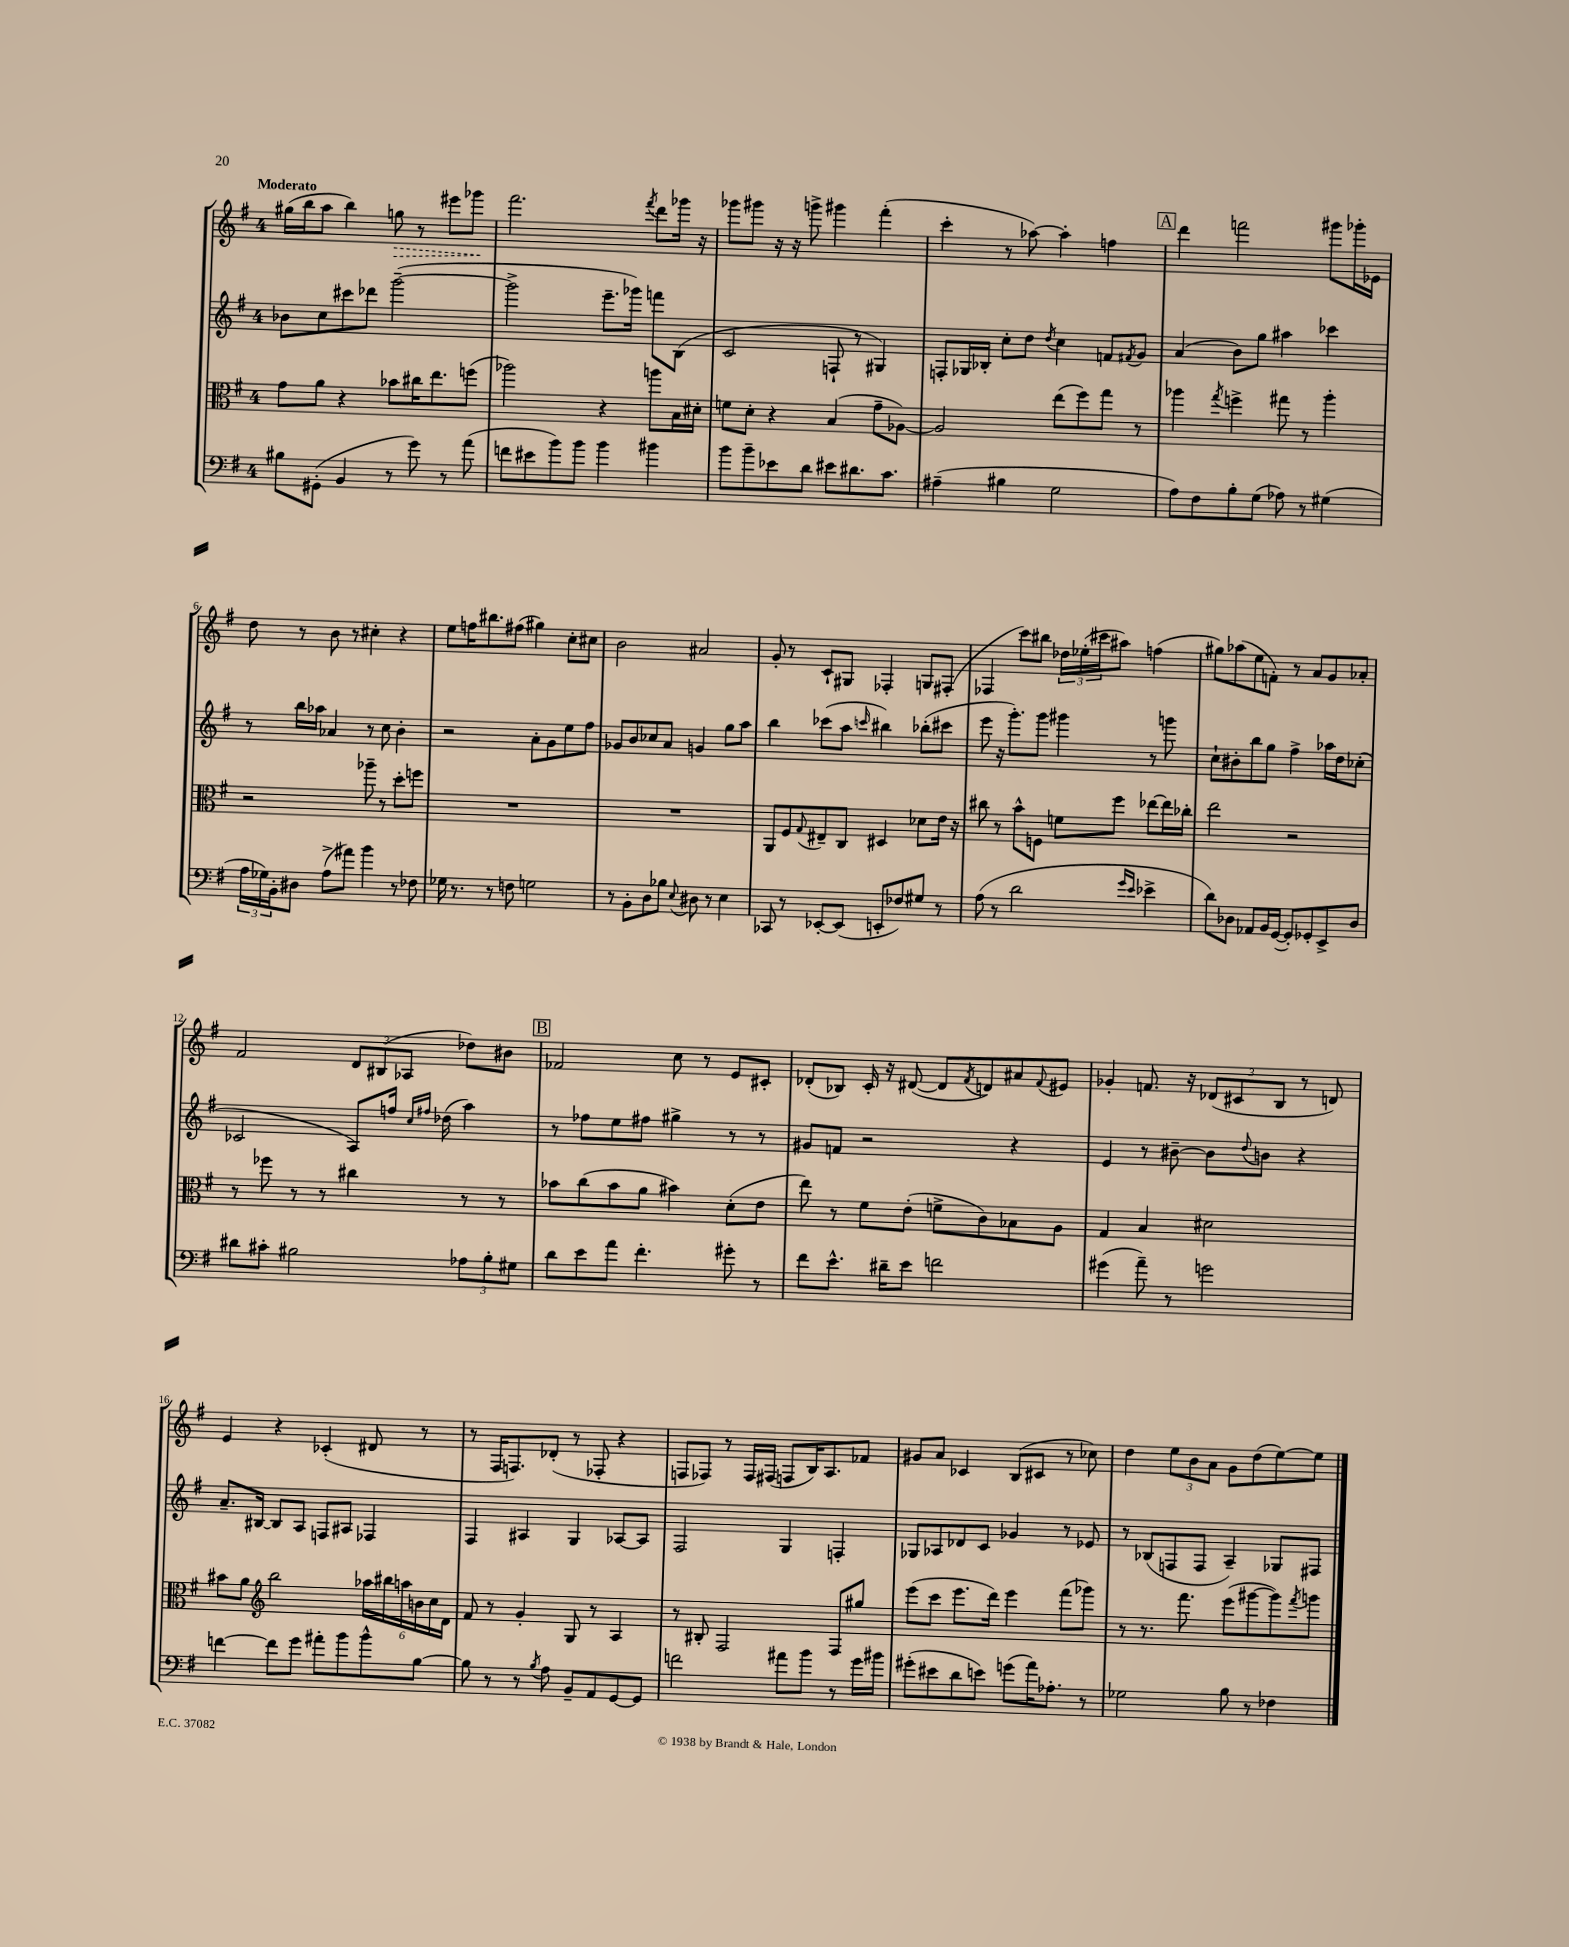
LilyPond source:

<<
\new StaffGroup <<
\new Staff = "s0" {
    \clef treble \key g \major \once \override Staff.TimeSignature.style = #'single-digit \time 4/4 \tempo "Moderato"
    gis''16( b''16 a''8 b''4) \once \override Hairpin.style = #'dashed-line g''8\> r8 eis'''8 ges'''8\! |
    fis'''2. \acciaccatura { fis'''8 } d'''8 ges'''16 r16 |
    ges'''8 gis'''8 r16 r16 g'''8-> gis'''4 fis'''4-.( |
    c'''4-. r8 aes''8~) aes''4-. f''4 |
    \mark \markup { \box "A" } d'''4 f'''2 gis'''8 ges'''16-. ees'16 |
    d''8 r8 b'8 r8 cis''4-. r4 |
    e''8 f''16 bis''8. fis''8( gis''4) c''8-. cis''8 |
    b'2 ais'2 |
    g'8-. r8 c'8-! gis8 fes4-. g8 fis8-.( |
    fes4 c'''8) bis''8 \tuplet 3/2 { des''16 ees''16-.( cis'''16 } ais''8) f''4( |
    gis''8) aes''8( e''8 f'8-.) r8 a'8 g'8 aes'8-. |
    fis'2 \tuplet 3/2 { d'8 bis8( aes8 } des''8) bis'8 |
    \mark \markup { \box "B" } fes'2 c''8 r8 e'8 cis'8-. |
    des'8-.( bes8) c'16-. r16 dis'8~( dis'8 \acciaccatura { fis'8 } d'8) ais'8 \appoggiatura { fis'8 } eis'8 |
    ges'4-. f'8. r16 \tuplet 3/2 { des'8( cis'8 b8 } r8 d'8) |
    e'4 r4 ces'4-.( dis'8 r8 |
    r8 fis16 f8.) des'8-.( r8 fes8-. r4 |
    f8 fes8) r8 fes16 fis16( f8 b16) a8. fes'8 |
    gis'8 a'8 ces'4 b8( cis'8 r8 ces''8) |
    d''4 \tuplet 3/2 { e''8 b'8 a'8 } g'8 d''8( e''8~) e''8 \bar "|." |
}
\new Staff = "s1" {
    \clef treble \key g \major \once \override Staff.TimeSignature.style = #'single-digit \time 4/4
    bes'8 c''8 cis'''8 des'''8 g'''2~--( |
    g'''2-> e'''8.-- ges'''16) f'''8 b8( |
    c'2 f8-! r8 gis4) |
    f8-. ges16 bes16-. c''8-. d''8 \acciaccatura { d''8 } c''4 f'8 \acciaccatura { fis'8 } g'8 |
    \mark \markup { \box "A" } a'4( b'8) g''8 ais''4 ces'''4 |
    r8 b''16 aes''16 aes'4 r8 c''8 b'4-. |
    r2 a'8-. g'8 e''8 fis''8 |
    ges'8 b'8 ces''8 a'8 g'4 g''8 a''8 |
    b''4 ces'''8( a''8 \grace { c'''16 } bis''4) bes''8-.( cis'''8 |
    e'''8 r16 g'''8.-.) g'''8 gis'''4 r8 g'''8 |
    c''8-! bis'8-. b''8 g''8 fis''4-> aes''16 d''16 ces''8-.( |
    ces'2 a8) f''16 \grace { c''16 fis''16 } des''16( a''4) |
    \mark \markup { \box "B" } r8 fes''8 e''8 fis''8 gis''4-> r8 r8 |
    gis'8 f'8 r2 r4 |
    e'4 r8 bis'8~-- bis'8 \appoggiatura { d''8 } b'8 r4 |
    a'8.-- bis16~ bis8 a8 f8 ais8 fes4 |
    fis4 ais4 g4 aes8~ aes8 |
    fis2 g4 f4-. |
    ges8 aes8 des'8 c'8 ges'4 r8 ees'8 |
    r8 bes8( f8 f8 a4--) ges8 fis8 \bar "|." |
}
\new Staff = "s2" {
    \clef alto \key g \major \once \override Staff.TimeSignature.style = #'single-digit \time 4/4
    g'8 a'8 r4 bes'8 cis''16 e''8. f''8( |
    aes''2) r4 a''8 b16 dis'16-. |
    f'8 d'8-. r4 b4( g'8-- aes8~) |
    aes2 e''8( fis''8) g''8 r8 |
    \mark \markup { \box "A" } aes''4 \acciaccatura { g''8 } f''4-> gis''8 r8 aes''4-. |
    r2 aes''8-- r8 d''8-. f''8 |
    R1 |
    R1 |
    a,8 fis8 \appoggiatura { g8 } eis8-- c8 dis4 des'8 e'16 r16 |
    cis''8 r8 b'8-^ f8 f'8 fis''8 ees''8~ ees''16 ces''16-. |
    e''2 r2 |
    r8 fes''8 r8 r8 cis''4 r8 r8 |
    \mark \markup { \box "B" } bes'8 c''8( bes'8 a'8 bis'4) d'8-.( e'8 |
    e''8) r8 fis'8 e'8-.( f'8-> c'8) bes8 a8 |
    g4 b4 dis'2 |
    bis'8 a'8 \clef treble b''2 \tuplet 6/4 { aes''16 bis''16 a''16 b'16 c''16 d'16 } |
    fis'8 r8 g'4-. g8 r8 a4 |
    r8 bis8-. fis2 fis8 gis''8 |
    e'''8( c'''8 e'''8. d'''16) e'''4 fis'''8( ges'''8) |
    r8 r8. fis'''8. e'''8( gis'''8~ gis'''8) \acciaccatura { fis'''8 } g'''8 \bar "|." |
}
\new Staff = "s3" {
    \clef bass \key g \major \once \override Staff.TimeSignature.style = #'single-digit \time 4/4
    bis8 gis,8-.( b,4 r8 g'8) r8 a'8( |
    f'8 eis'8 b'8) b'8 b'4 bis'4 |
    b'8 b'8-- ees'8 d'8 eis'8 dis'8. c'8. |
    ais4--( bis4 g2 |
    \mark \markup { \box "A" } a8) fis8 b8-. g8( aes8) r8 gis4( |
    \tuplet 3/2 { a16 ges16) b,16-. } dis8 a8->( ais'8) b'4 r8 fes8 |
    ges16 r8. r8 f8 g2 |
    r8 b,8-. d8 bes8 \appoggiatura { e8 } dis8 r8 e4 |
    ces,8 r8 ees,8~-. ees,8( e,8-. fes8) gis8 r8 |
    a8( r8 d'2 \grace { g'16 e'16 } ees'4-> |
    d'8) des8 aes,8 b,16 g,16~( g,8-.) ges,8-. e,8-> des8 |
    dis'8 cis'8-. bis2 \tuplet 3/2 { aes8 bis8-. gis8 } |
    \mark \markup { \box "B" } d'8 e'8 a'8 fis'4.-. gis'8-. r8 |
    fis'8 e'8.-^ dis'16-- e'8 f'2 |
    gis'4( a'8--) r8 g'2 |
    f'4~ f'8 g'8 ais'8-. b'8 b'8-^ b8~ |
    b8 r8 r8 \acciaccatura { b8 } a8 b,8-- a,8 g,8~ g,8 |
    f'2 ais'8 b'8 r8 g'16 bis'16 |
    gis'8-.( eis'8 d'8 e'8) g'8( a'16) aes8.-. r8 |
    ges2 b8 r8 fes4 \bar "|." |
}
>>
>>
